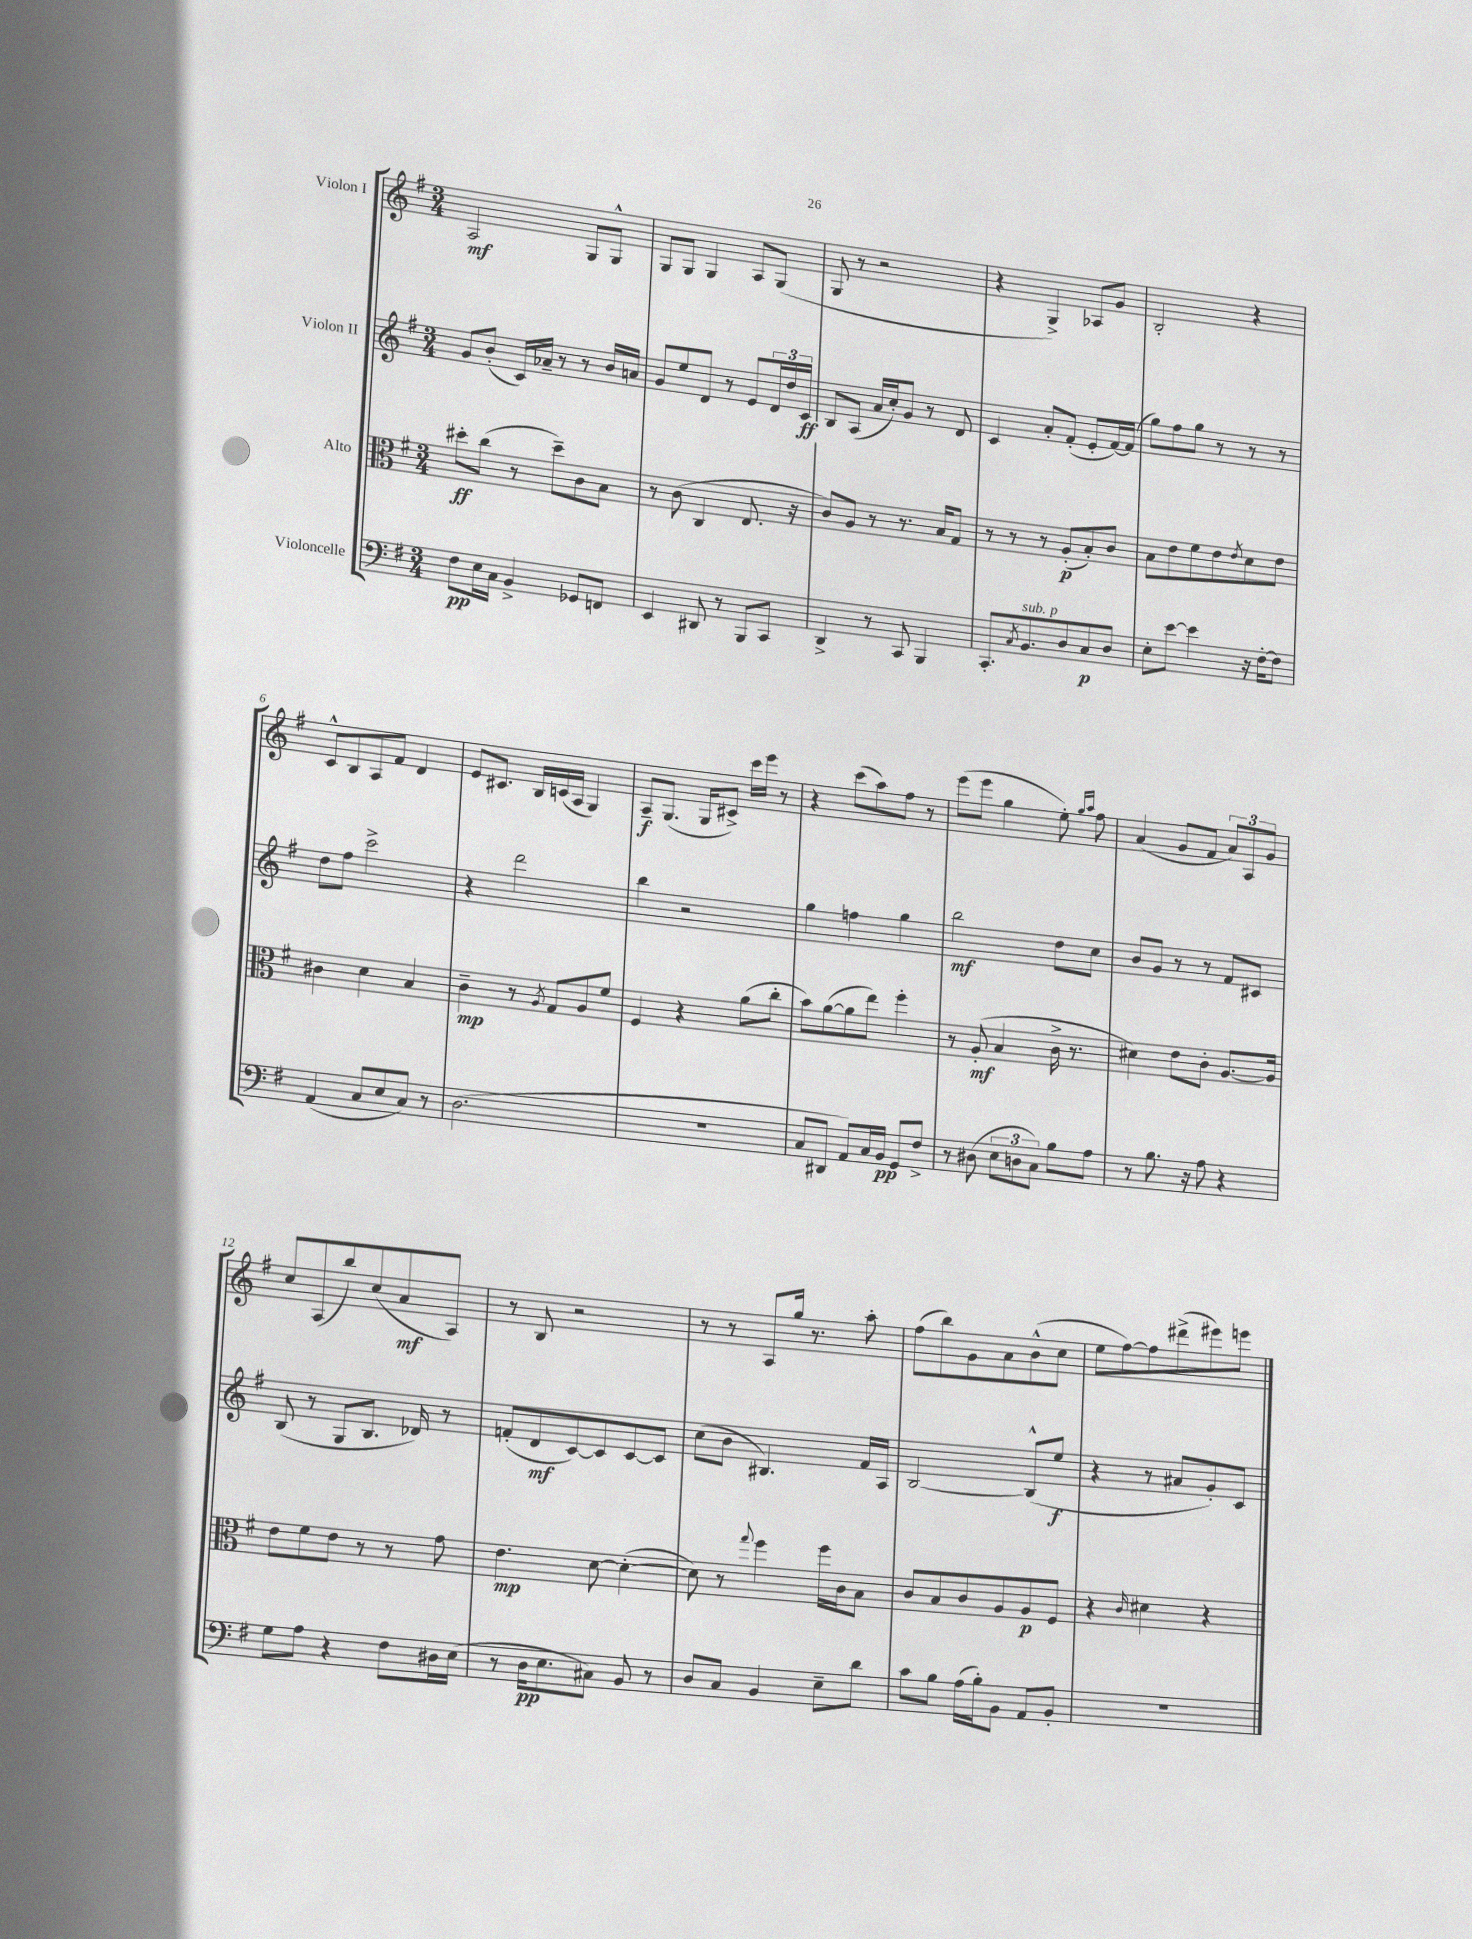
<<
\new StaffGroup <<
\new Staff = "s0" \with { instrumentName = "Violon I" } {
    \clef treble \key g \major \numericTimeSignature \time 3/4
    a2\mf g8 g8-^ |
    g8 g8 g4 a8 g8( |
    g8 r8 r2 |
    r4 g4->) aes8 g'8 |
    b2-. r4 |
    c'8-^ b8 a8 fis'8 d'4 |
    e'8 cis'8. b16 c'16( a16 g4) |
    a8--\f g8.( g16 cis'8->) c'''16 e'''16 r8 |
    r4 c'''8( a''8) fis''8 r8 |
    e'''8( e'''8 g''4 e''8-.) \grace { g''16 a''16 } fis''8 |
    a'4( g'8 fis'8 \tuplet 3/2 { a'8) a8 g'8 } |
    c''8 a8( b''8) c''8( a'8\mf a8) |
    r8 b8 r2 |
    r8 r8 a8 g''16 r8. a''8-. |
    fis''8( b''8) g'8 a'8 b'8-^( c''8 |
    e''8 fis''8~) fis''8 dis'''8->( eis'''8) e'''8 \bar "|." |
}
\new Staff = "s1" \with { instrumentName = "Violon II" } {
    \clef treble \key g \major \numericTimeSignature \time 3/4
    g'8 b'8-.( c'16) aes'16-- r8 r8 b'16 a'16 |
    g'8 e''8 d'8 r8 e'8 \tuplet 3/2 { d'16 d''16 c'16\ff } |
    b8 a8( a'16 c''16-.) g'8 r8 d'8 |
    c'4 a'8-. fis'8-.( e'8-. fis'16~) fis'16( |
    g''8) fis''8 g''8 r8 r8 r8 |
    d''8 fis''8 c'''2-> |
    r4 d'''2 |
    b''4 r2 |
    g''4 f''4 g''4 |
    b''2\mf d''8 c''8 |
    b'8 g'8 r8 r8 fis'8 cis'8 |
    b8( r8 g8 b8. des'16) r8 |
    f'8-.( d'8\mf c'8~) c'8 c'8~ c'8 |
    c''8( b'8 bis4.) fis'16 a16 |
    b2~ b8-^( e''8\f |
    r4 r8 ais'8 g'8-.) c'8 \bar "|." |
}
\new Staff = "s2" \with { instrumentName = "Alto" } {
    \clef alto \key g \major \numericTimeSignature \time 3/4
    dis''8-.\ff c''8( r8 dis''8--) c'8 b8 |
    r8 c'8( c4 e8. r16 |
    c'8) a8 r8 r8. b16 g8 |
    r8 r8 r8 a8-.\p( b8-.) c'8 |
    b8 e'8 fis'8 e'8 \acciaccatura { e'8 } d'8 e'8 |
    cis'4 d'4 b4 |
    c'4--\mp r8 \acciaccatura { a8 } g8 a8 fis'8 |
    fis4 r4 a'8( c''8-. |
    b'8) a'8~( a'8 e''8) fis''4-. |
    r8 a8-.\mf( b4 c'16-> r8. |
    dis'4) e'8 c'8-. a8.~ a16 |
    e'8 fis'8 e'8 r8 r8 g'8 |
    e'4.\mp d'8~ d'4~-.( |
    d'8) r8 \appoggiatura { g''8 } fis''4 fis''16 c'16 b8 |
    c'8 b8 c'8 a8 a8\p fis8 |
    r4 \grace { c'16 } dis'4 r4 \bar "|." |
}
\new Staff = "s3" \with { instrumentName = "Violoncelle" } {
    \clef bass \key g \major \numericTimeSignature \time 3/4
    fis8\pp e16 c16 b,4-> ges,8 f,8 |
    e,4 dis,8 r8 b,,8 c,8 |
    d,4-> r8 c,8 b,,4 |
    c,8.-. \acciaccatura { c8 } b,8.^\markup { \italic "sub. p" } d8 c8\p d8 |
    e8-. e'8~ e'4 r16 fis16~-. fis8 |
    a,4( c8 e8 c8) r8 |
    d2.( |
    R2. |
    c8 dis,8 a,8) c16 b,16\pp g,8 fis8-> |
    r8 dis8( \tuplet 3/2 { e8 d8 c8) } b8 a8 |
    r8 b8. r16 a8 r4 |
    g8 a8 r4 fis8 dis16 e16( |
    r8 d16\pp e8. cis8) b,8 r8 |
    d8 c8 b,4 e8-- d'8 |
    c'8 b8 a16( b16-.) b,8 a,8 b,8-. |
    R2. \bar "|." |
}
>>
>>
